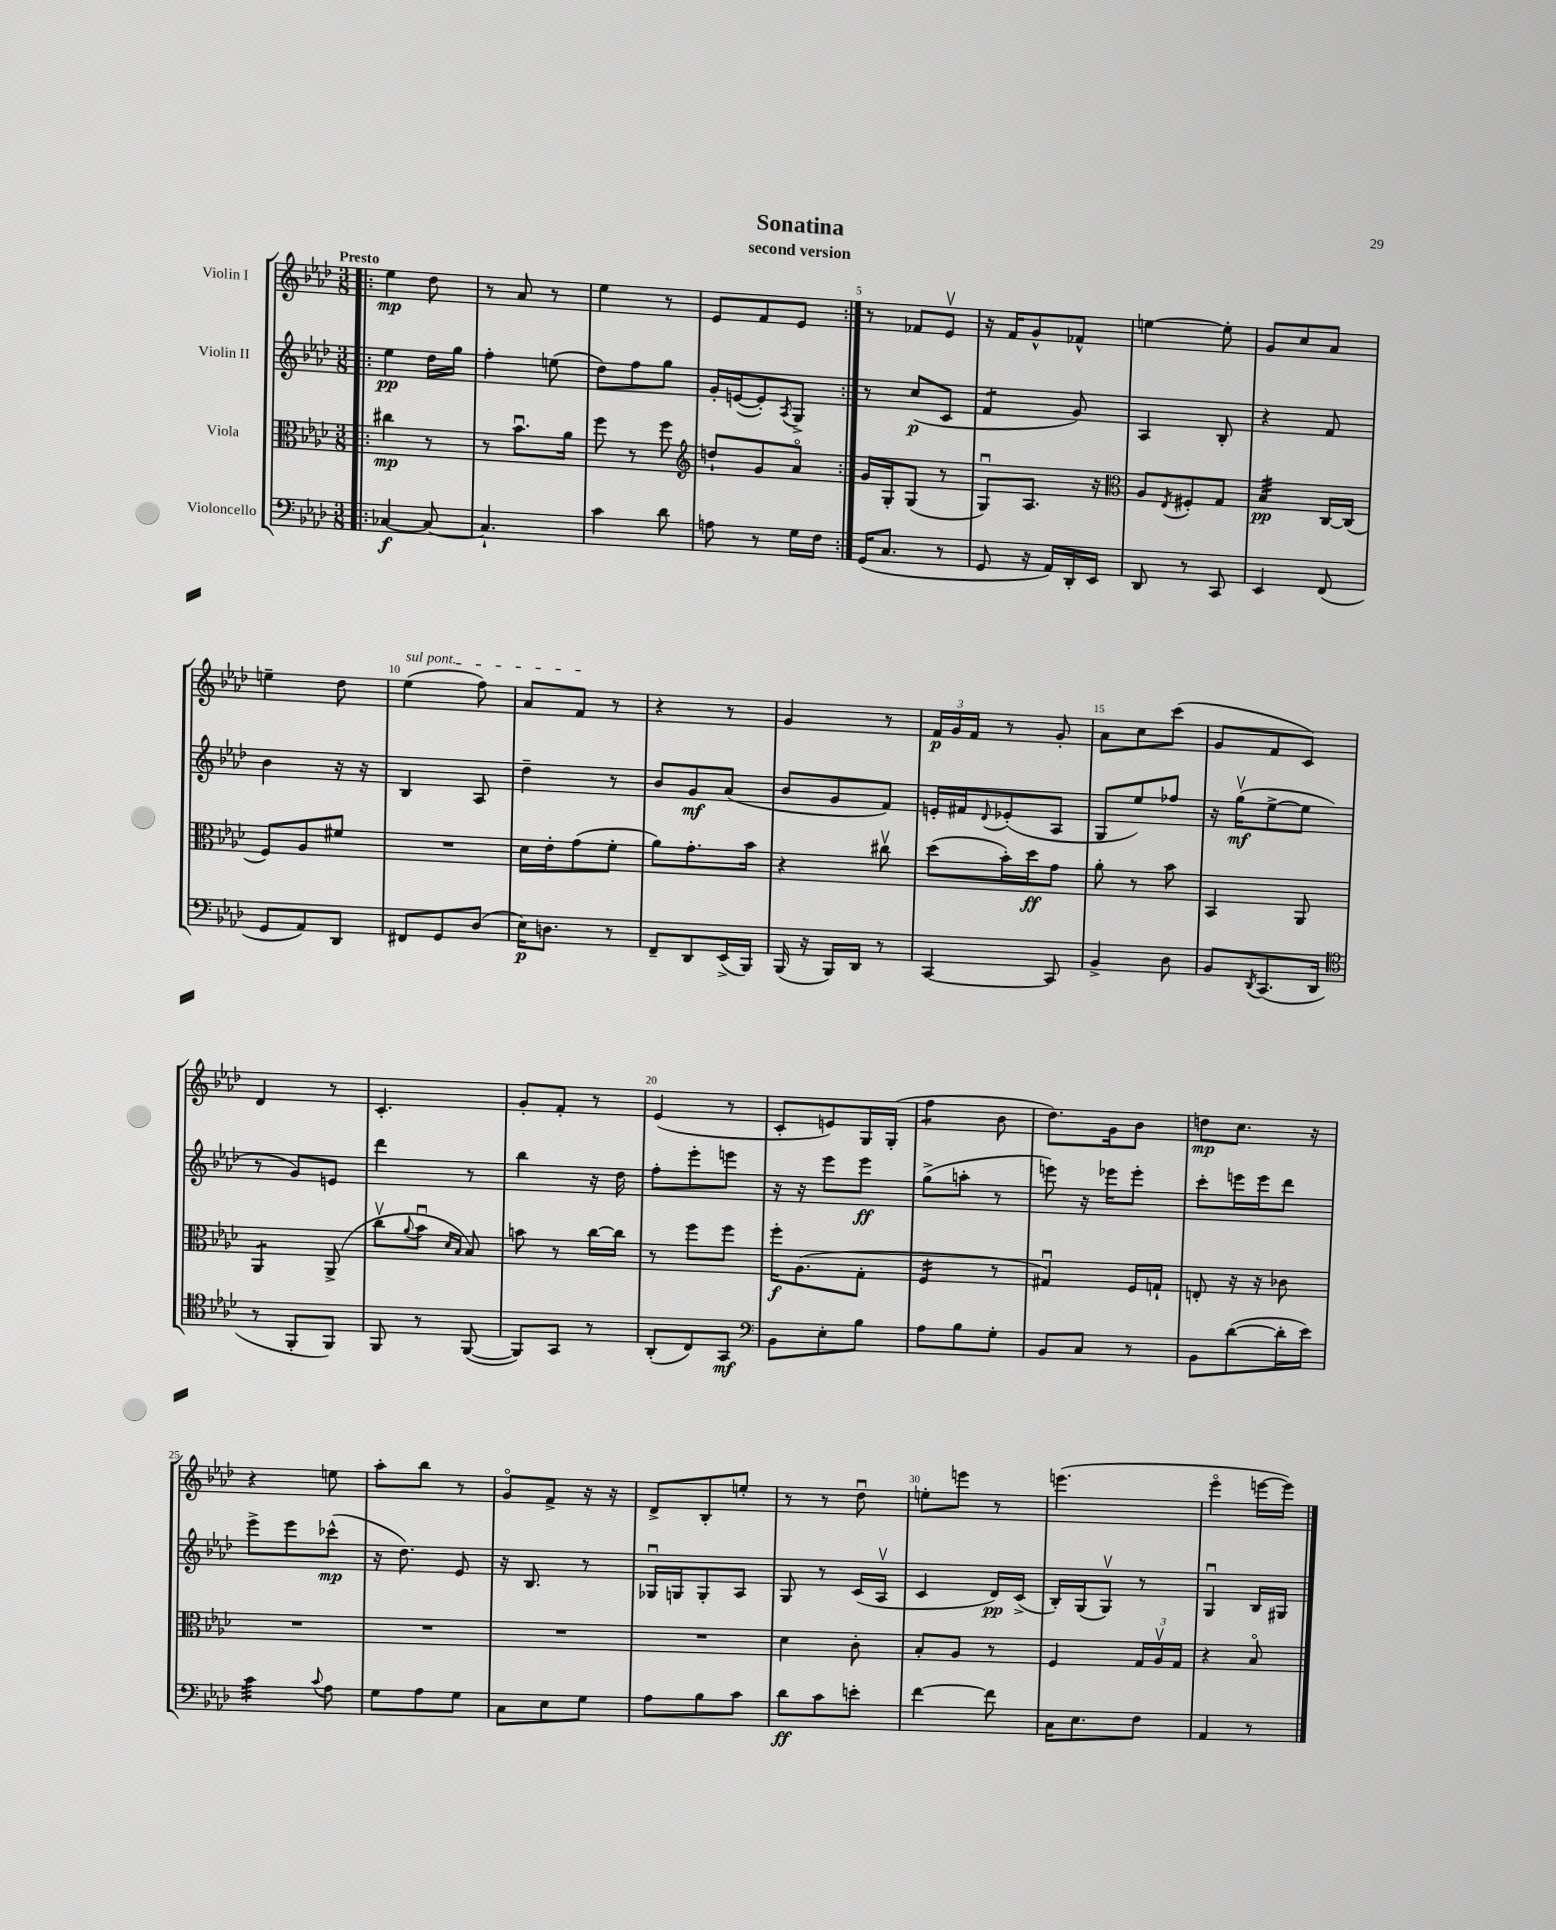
\header { title = "Sonatina" subtitle = "second version" }
<<
\new StaffGroup <<
\new Staff = "s0" \with { instrumentName = "Violin I" } {
    \clef treble \key aes \major \numericTimeSignature \time 3/8 \tempo "Presto"
    \repeat volta 2 { \bar ".|:" ees''4\mp des''8 |
    r8 aes'8 r8 |
    ees''4 r8 |
    ees'8 f'8 ees'8 | }
    r8 fes'8 ees'8\upbow |
    r16 f'16 g'8-^ fes'8-^ |
    e''4~ e''8-. |
    g'8 c''8 aes'8 |
    e''4-- des''8 |
    \once \override TextSpanner.bound-details.left.text = \markup { \italic "sul pont." } ees''4\startTextSpan( f''8) |
    aes'8 f'8\stopTextSpan r8 |
    r4 r8 |
    g'4 r8 |
    \tuplet 3/2 { f'16\p g'16 f'16 } r8 g'8-. |
    aes'8 c''8 c'''8( |
    g'8 f'8 c'8) |
    des'4 r8 |
    c'4.-. |
    g'8-. f'8-. r8 |
    ees'4( r8 |
    c'8-. e'8) g16 g16-.( |
    f''4:8 bes'8 |
    des''8.) g'16 bes'8 |
    d''8\mp c''8. r16 |
    r4 e''8 |
    aes''8-. bes''8 r8 |
    g'8\flageolet f'8-> r16 r16 |
    des'8-> bes8-. e''8-. |
    r8 r8 des''8\downbow |
    e''8-. e'''8 r8 |
    e'''4.( |
    ees'''4\flageolet e'''16~ e'''16) \bar "|." |
}
\new Staff = "s1" \with { instrumentName = "Violin II" } {
    \clef treble \key aes \major \numericTimeSignature \time 3/8
    \repeat volta 2 { \bar ".|:" ees''4\pp des''16 g''16 |
    f''4-. e''8( |
    des''8) f''8 g''8 |
    g'16-. e'16~( e'8-.) \acciaccatura { aes8 } g8-> | }
    r8 c''8\p( c'8 |
    f'4:8 g'8) |
    aes4 bes8-. |
    r4 f'8 |
    bes'4 r16 r16 |
    bes4 aes8 |
    des''4-- r8 |
    bes'8 g'8\mf aes'8( |
    bes'8 g'8 f'8) |
    e'16-. fis'16 \appoggiatura { des'8 } ees'8-.( aes8 |
    g8 ees''8) fes''8 |
    r16 g''16\upbow\mf( ees''8~-> ees''8 |
    r8 g'8) e'8 |
    des'''4 r8 |
    bes''4 r16 des''16 |
    f''8-. ees'''8-. e'''8 |
    r16 r16 ees'''8 ees'''8\ff |
    g''8->( a''8-. r8 |
    e'''8) r16 ees'''16 ees'''8-. |
    c'''8-. e'''16 e'''16 des'''8 |
    ees'''8-> ees'''8 ces'''8-^\mp( |
    r16 des''8.) ees'8 |
    r16 bes8. r8 |
    ges16\downbow g16 g8-. aes8 |
    g8 r8 c'16( aes16\upbow |
    c'4 des'16\pp) c'16->( |
    bes16-.) g16( g8\upbow) r8 |
    g4\downbow bes16 gis16 \bar "|." |
}
\new Staff = "s2" \with { instrumentName = "Viola" } {
    \clef alto \key aes \major \numericTimeSignature \time 3/8
    \repeat volta 2 { \bar ".|:" cis''4\mp r8 |
    r8 bes'8.\downbow aes'16 |
    f''8 r8 f''8 |
    \clef treble d''8-! g'8 aes'8\flageolet | }
    g'16 g16-. g8( r8 |
    g8\downbow) aes8. r16 |
    \clef alto aes8 \acciaccatura { ees8 } fis8-. g8 |
    bes4:32\pp c16~ c16( |
    f8) aes8 fis'8 |
    R4. |
    des'16 ees'16-. g'8( f'8-. |
    aes'8) g'8.-. bes'16 |
    r4 cis''8\upbow |
    des''8( bes'16-.) des''16\ff g'8 |
    aes'8-. r8 bes'8 |
    bes,4 aes,8 |
    aes,4:8 aes,8->( |
    c''8\upbow \appoggiatura { aes'8 } bes'8\downbow \grace { des'16 bes16 } bes8) |
    b'8 r8 c''16~ c''16 |
    r8 f''8 f''8 |
    f''16-.\f aes8.( g8-. |
    f4:16 r8 |
    gis4\downbow) f16 g16-! |
    e8-. r16 r16 ces'8 |
    R4. |
    R4. |
    R4. |
    R4. |
    des'4 c'8-. |
    bes8-. aes8 r8 |
    f4 \tuplet 3/2 { g16 aes16\upbow g16 } |
    r4 bes8\flageolet \bar "|." |
}
\new Staff = "s3" \with { instrumentName = "Violoncello" } {
    \clef bass \key aes \major \numericTimeSignature \time 3/8
    \repeat volta 2 { \bar ".|:" ces4~\f ces8~ |
    ces4.-! |
    c'4 des'8 |
    a8 r8 g16 f16 | }
    g,16( c8. r8 |
    g,8 r16 aes,16) des,16-. ees,16 |
    des,8 r8 c,8 |
    ees,4 f,8( |
    g,8 aes,8) des,8 |
    fis,8 g,8 des8( |
    ees16\p) d8. r8 |
    f,8-- des,8 ees,16->( bes,,16) |
    bes,,16( r16 bes,,16) des,16 r8 |
    c,4~ c,8 |
    bes,4-> des8 |
    bes,8 \acciaccatura { des,8 } c,8.( des,16 |
    \clef tenor r8 f,8-. f,8) |
    f,8 r8 f,8~( |
    f,8) g,8 r8 |
    aes,8-.( c8) g,8\mf |
    \clef bass bes,8 ees8-. bes8 |
    aes8 bes8 g8-. |
    bes,8 c8 r8 |
    bes,8 des'8~( des'16-. ees'16) |
    c'4:32 \appoggiatura { c'8 } aes8 |
    g8 aes8 g8 |
    c8 ees8 g8 |
    aes8 bes8 c'8 |
    des'8\ff c'8 e'8-. |
    f'4~ f'8 |
    c16 ees8. f8 |
    aes,4 r8 \bar "|." |
}
>>
>>
\layout { \context { \Score \override BarNumber.break-visibility = ##(#f #t #t) barNumberVisibility = #(every-nth-bar-number-visible 5) } }
